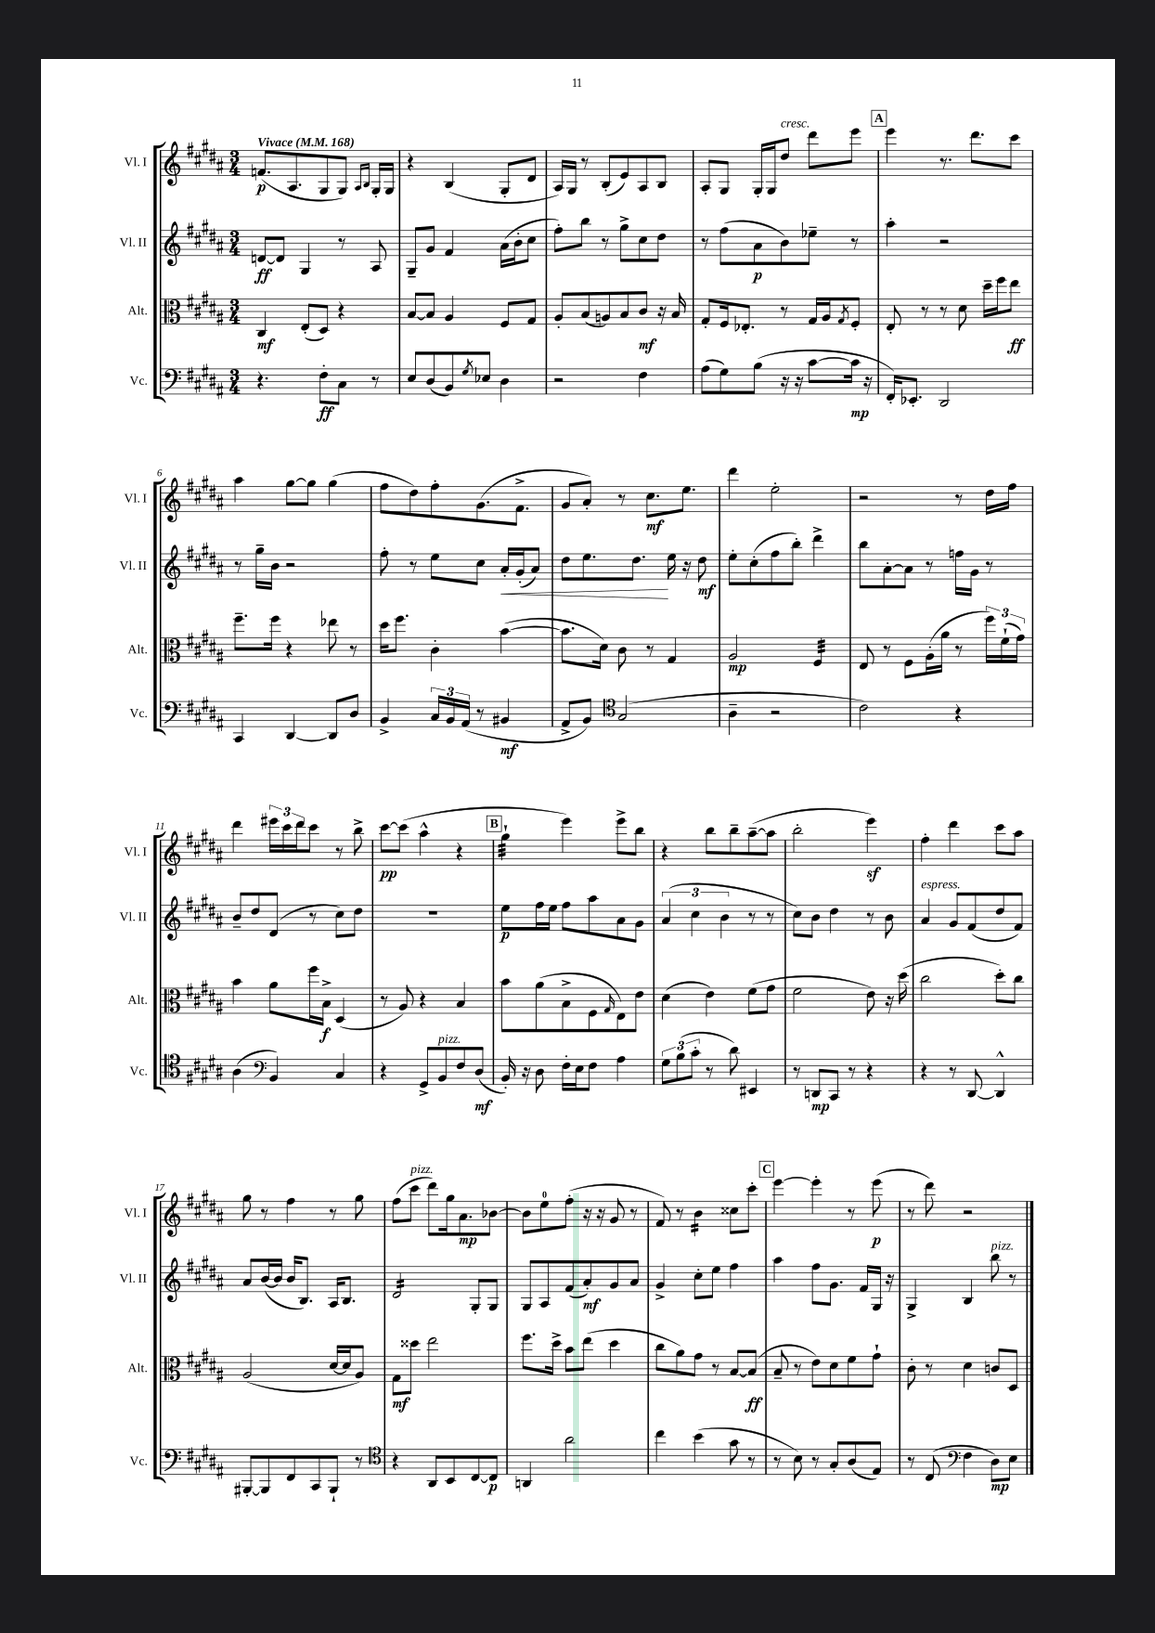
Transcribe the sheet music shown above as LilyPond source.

<<
\new StaffGroup <<
\new Staff = "s0" \with { instrumentName = "Vl. I" shortInstrumentName = "Vl. I" } {
    \clef treble \key b \major \numericTimeSignature \time 3/4 \tempo "Vivace" 4 = 168
    f'8.\p( ais8. gis8 gis8) \grace { ais16 b16 } gis16-. gis16 |
    r4 b4( gis8-. dis'8 |
    ais16) gis16 r8 b8-.( e'8) ais8 b8 |
    ais8-. gis8 gis16-. gis16 dis''8^\markup { \italic "cresc." } dis'''8 e'''8 |
    \mark \markup { \box "A" } e'''4 r8. dis'''8. cis'''8 |
    ais''4 gis''8~ gis''8 gis''4( |
    fis''8 dis''8) fis''8-. gis'8.( fis'8.-> |
    gis'8 ais'8-.) r8 cis''8.\mf e''8. |
    dis'''4 e''2-. |
    r2 r8 dis''16 fis''16 |
    dis'''4 \tuplet 3/2 { eis'''16 cis'''16 dis'''16 } cis'''8 r8 b''8-> |
    cis'''8~\pp cis'''8( ais''4-^ r4 |
    \mark \markup { \box "B" } gis''4:32-! e'''4) e'''8-> b''8 |
    r4 b''8 b''8-- ais''8~--( ais''8 |
    b''2-. e'''4\sf) |
    fis''4-. dis'''4 cis'''8 ais''8 |
    gis''8 r8 fis''4 r8 gis''8 |
    fis''8( cis'''8^\markup { \italic "pizz." } dis'''8) gis''16 ais'8.\mp bes'8~ |
    bes'8 e''8-0 fis''8-.( r16 r16 gis'8 r8 |
    fis'8) r8 b'4:16 cisis''8 cis'''8-. |
    \mark \markup { \box "C" } e'''4~ e'''4-. r8 e'''8\p( |
    r8 dis'''8) r2 \bar "|." |
}
\new Staff = "s1" \with { instrumentName = "Vl. II" shortInstrumentName = "Vl. II" } {
    \clef treble \key b \major \numericTimeSignature \time 3/4
    d'8~\ff d'8 gis4 r8 ais8 |
    gis8-- gis'8 fis'4 ais'16( b'16-. cis''8 |
    fis''8-.) b''8 r8 gis''8-> cis''8 dis''8 |
    r8 fis''8( ais'8\p b'8) ees''8-- r8 |
    \mark \markup { \box "A" } ais''4-. r2 |
    r8 gis''16-- b'16 r2 |
    fis''8-. r8 e''8 cis''8 ais'16-.\< gis'16-.( ais'8) |
    dis''8 e''8. dis''8.\! e''16 r16 dis''8\mf |
    e''8-. cis''8-.( fis''8 b''8-.) dis'''4-> |
    b''8 ais'8~-. ais'8 r8 f''16 gis'16 r8 |
    b'8-- dis''8 dis'8( r8 cis''8) dis''8 |
    R2. |
    \mark \markup { \box "B" } e''8\p fis''16 e''16 fis''8 ais''8 ais'8 gis'8 |
    \tuplet 3/2 { ais'4( cis''4 b'4 } r8 r8 |
    cis''8) b'8 dis''4 r8 b'8 |
    ais'4^\markup { \italic "espress." } gis'8 fis'8( dis''8 fis'8) |
    ais'8 b'16~( b'16 b'16 b8.) ais16 b8. |
    dis'2:16 gis8-. gis8 |
    gis8 ais8 fis'8( ais'8-.\mf) gis'8 ais'8 |
    gis'4-> cis''8-. e''8 fis''4 |
    \mark \markup { \box "C" } ais''4 fis''8 gis'8. fis'16 gis16 r16 |
    gis4-> b4 b''8^\markup { \italic "pizz." } r8 \bar "|." |
}
\new Staff = "s2" \with { instrumentName = "Alt." shortInstrumentName = "Alt." } {
    \clef alto \key b \major \numericTimeSignature \time 3/4
    cis4\mf e8-.( dis8) r4 |
    b8~ b8 ais4 fis8 gis8 |
    ais8-. b8( a8) b8 cis'8\mf r16 b16 |
    gis8-. fis16 ees8.-. r8 gis16 ais16 \acciaccatura { gis8 } fis8-. |
    \mark \markup { \box "A" } e8-. r8 r8 dis'8 dis''16-- fis''16 e''8\ff |
    fis''8.-- fis''16 r4 ees''8 r8 |
    dis''16 fis''8. cis'4-. b'4~( |
    b'8. dis'16) cis'8 r8 gis4 |
    ais2\mp fis4:32 |
    e8 r8 fis8 ais16-.( ais'16 r8 \tuplet 3/2 { fis''16) fis'16-!( gis'16) } |
    b'4 ais'8 fis''16 b16->\f dis4( |
    r8 ais8) r4 b4 |
    \mark \markup { \box "B" } b'8 ais'8( b8-> fis8 \grace { gis16 } e8) e'8 |
    dis'4( e'4) fis'8( gis'8 |
    fis'2 e'8) r16 dis''16( |
    cis''2 dis''8-.) cis''8 |
    ais2( dis'16~ dis'16 ais8) |
    gis8\mf disis''8 e''2 |
    fis''8. dis''16-> b'8 e''8( dis''4 |
    cis''8 ais'8) gis'8 r8 b8~ b8\ff( |
    \mark \markup { \box "C" } b8-- r8 e'8) dis'8 fis'8 gis'8-! |
    cis'8-. r8 dis'4 c'8 dis8 \bar "|." |
}
\new Staff = "s3" \with { instrumentName = "Vc." shortInstrumentName = "Vc." } {
    \clef bass \key b \major \numericTimeSignature \time 3/4
    r4. fis8-.\ff cis8 r8 |
    e8 dis8( b,8) \acciaccatura { gis8 } ees8 dis4 |
    r2 fis4 |
    ais8( gis8) b8( r16 r16 cis'8~ cis'16\mp r16 |
    \mark \markup { \box "A" } fis,16-.) ees,8.-. dis,2 |
    cis,4 dis,4~ dis,8 dis8 |
    b,4-> \tuplet 3/2 { cis16 b,16 ais,16( } r8 bis,4\mf |
    ais,8-> b,8) \clef tenor gis2( |
    ais4-- r2 |
    cis'2) r4 |
    ais4( \clef bass b,4) cis4 |
    r4 gis,8-> b,8^\markup { \italic "pizz." } fis8 dis8\mf( |
    \mark \markup { \box "B" } b,16-.) r16 dis8 fis16-. e16 fis8 ais4 |
    \tuplet 3/2 { gis8 b8( cis'8-. } r8 dis'8) eis,4 |
    r8 d,8\mp cis,8 r8 r4 |
    r4 r8 dis,8~ dis,4-^ |
    bis,,8~-. bis,,8 fis,8 cis,8 bis,,8-! r8 |
    \clef tenor r4 ais,8 b,8 cis8~ cis8\p |
    a,4 ais'2 |
    cis''4 b'4( gis'8 r8 |
    \mark \markup { \box "C" } r8 b8) r8 gis8-. ais8( e8) |
    r8 cis8( \clef bass fis4 dis8\mp) e8 \bar "|." |
}
>>
>>
